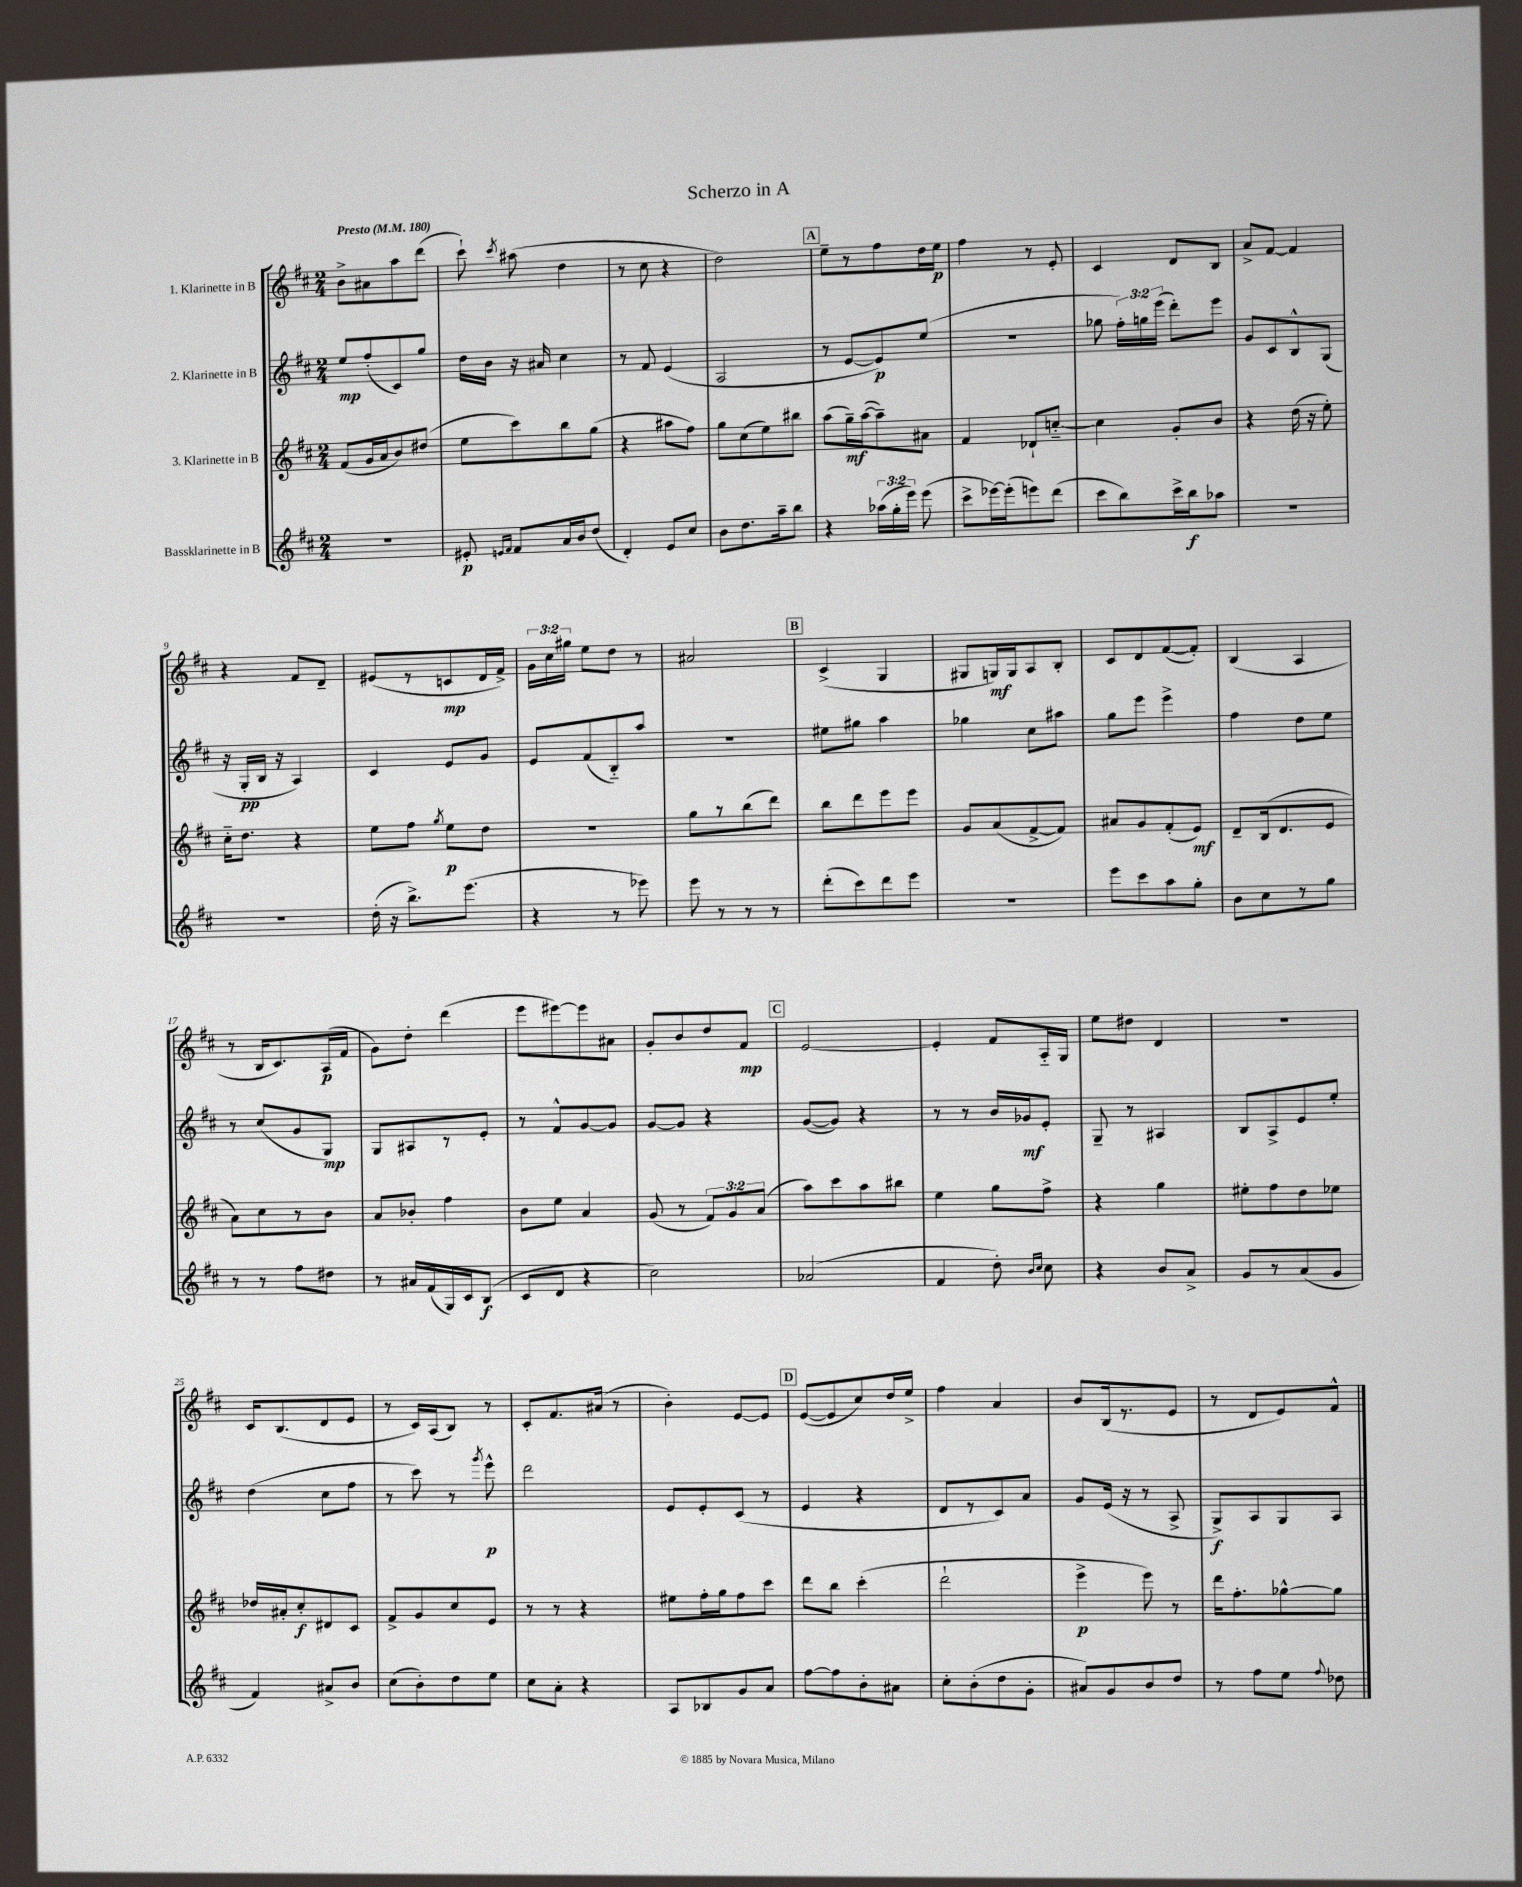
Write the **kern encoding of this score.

**kern	**dynam	**kern	**dynam	**kern	**dynam	**kern	**dynam
*part4	*part4	*part3	*part3	*part2	*part2	*part1	*part1
*staff4	*staff4	*staff3	*staff3	*staff2	*staff2	*staff1	*staff1
*I"Bassklarinette in B	*	*I"3. Klarinette in B	*	*I"2. Klarinette in B	*	*I"1. Klarinette in B	*
*clefG2	*	*clefG2	*	*clefG2	*	*clefG2	*
*k[f#c#]	*	*k[f#c#]	*	*k[f#c#]	*	*k[f#c#]	*
*M2/4	*	*M2/4	*	*M2/4	*	*M2/4	*
*MM180	*	*MM180	*	*MM180	*	*MM180	*
=1	=1	=1	=1	=1	=1	=1	=1
!	!	!	!	!	!	!LO:TX:a:B:t=Presto	!
2r	.	(8f#/L	.	8ee/L	mp	8b^\L	.
.	.	16g/L	.	(8ff#'/	.	8a#X\	.
.	.	16a/J	.	.	.	.	.
.	.	8b/)	.	8c#/)	.	8aa\	.
.	.	(8dd#X/J	.	8gg/J	.	(8ddd\J	.
=2	=2	=2	=2	=2	=2	=2	=2
8e#X'/	p	8ee\L	.	16dd\LL	.	8ccc#`\)	.
.	.	.	.	16b\JJ	.	.	.
16qqen/LL	.	.	.	.	.	.	.
16qqf#/JJ	.	.	.	.	.	8qccc#/	.
8f#/L	.	8ccc#\)	.	16r	.	(8aa#X\	.
.	.	.	.	16a#X/	.	.	.
16a/L	.	8bb\	.	4cc#\	.	4dd\	.
16b/J	.	.	.	.	.	.	.
(8dd/J	.	(8gg\J	.	.	.	.	.
=3	=3	=3	=3	=3	=3	=3	=3
4d'/)	.	4r	.	8r	.	8r	.
.	.	.	.	8f#/	.	8cc#\	.
8e/L	.	8aa#X\L	.	(4e/	.	4r	.
8cc#/J	.	8ff#\J)	.	.	.	.	.
=4	=4	=4	=4	=4	=4	=4	=4
8b\L	.	8gg\L	.	2A/	.	2dd\)	.
8.dd\	.	(8cc#\	.	.	.	.	.
.	.	8ee\)	.	.	.	.	.
16aa~\k	.	.	.	.	.	.	.
8bb\J	.	8bb#X\J	.	.	.	.	.
!!LO:REH:place=s1:t=A
=5	=5	=5	=5	=5	=5	=5	=5
4r	.	(8aa\L	.	8r	.	8ee~\L	.
.	.	16gg~\L)	mf	[8e/L	.	8r	.
.	.	([16aa\J	.	.	.	.	.
(24aa-X\LL	.	8aa~\])	.	8e/])	p	8ff#\	.
24gg'\	.	.	.	.	.	.	.
24eee\JJ)	.	.	.	.	.	.	.
(8eee\	.	8a#X\J	.	(8ee/J	.	16dd\L	.
.	.	.	.	.	.	16ee\JJ	p
=6	=6	=6	=6	=6	=6	=6	=6
8ccc#^\L	.	4f#/	.	2r	.	4ff#\	.
[16eee-X\L)	.	.	.	.	.	.	.
(16eee-'\J]	.	.	.	.	.	.	.
8eeen\)	.	8d-X`/L	.	.	.	8r	.
(8ddd\J	.	[8ccn/J	.	.	.	8e'/	.
=7	=7	=7	=7	=7	=7	=7	=7
8ccc#\L	.	4cc\]	.	8gg-X\	.	4c#/	.
8bb\)	.	.	.	24ff#'\LL)	.	.	.
.	.	.	.	24ggn\	.	.	.
.	.	.	.	(24eee\JJ	.	.	.
16ccc#^\L	.	8g'/L	.	8ddd'\L)	.	8d/L	.
16bb\J	f	.	.	.	.	.	.
8aa-X\J	.	8b/J	.	8eee\J	.	8B/J	.
=8	=8	=8	=8	=8	=8	=8	=8
2r	.	4r	.	8g/L	.	8a^/L	.
.	.	.	.	8c#/	.	[8f#/J	.
.	.	(16dd\	.	8B^^/	.	4f#/]	.
.	.	16r	.	.	.	.	.
.	.	8ee'\)	.	(8G/J	.	.	.
!!LO:LB:g=z
=9	=9	=9	=9	=9	=9	=9	=9
2r	.	16cc#\KL	.	16r	.	4r	.
.	.	8.dd\J	.	16G'/LL	pp	.	.
.	.	.	.	16B/JJ	.	.	.
.	.	.	.	16r	.	.	.
.	.	4r	.	4A/)	.	8f#/L	.
.	.	.	.	.	.	8d~/J	.
=10	=10	=10	=10	=10	=10	=10	=10
(16dd'\	.	8ee\L	.	4c#/	.	(8e#X/L	.
16r	.	.	.	.	.	.	.
8.bb^\L)	.	8ff#\J	.	.	.	8r	.
.	.	8qgg/	.	.	.	.	.
.	.	8ee\L	p	8e/L	.	8cn/	mp
(8.eee\J	.	.	.	.	.	.	.
.	.	8dd\J	.	8g/J	.	16d/L	.
.	.	.	.	.	.	16f#^/JJ)	.
=11	=11	=11	=11	=11	=11	=11	=11
4r	.	2r	.	8e/L	.	24g\LL	.
.	.	.	.	.	.	24cc#\	.
.	.	.	.	.	.	24gg#X\JJ	.
.	.	.	.	(8f#/	.	8ee\L	.
8r	.	.	.	8B/)	.	8dd\J	.
8eee-X\)	.	.	.	8aa/J	.	8r	.
=12	=12	=12	=12	=12	=12	=12	=12
8eee\	.	8gg\L	.	2r	.	2a#X/	.
8r	.	8r	.	.	.	.	.
8r	.	(8bb\	.	.	.	.	.
8r	.	8ddd\J)	.	.	.	.	.
!!LO:REH:place=s1:t=B
=13	=13	=13	=13	=13	=13	=13	=13
(8ddd'\L	.	8bb\L	.	8ee#X\L	.	(4c#^/	.
8ccc#\)	.	8ddd\	.	8gg#X\J	.	.	.
8ddd\	.	8eee\	.	4aa\	.	4G/	.
8eee\J	.	8eee\J	.	.	.	.	.
=14	=14	=14	=14	=14	=14	=14	=14
2r	.	8g/L	.	4gg-X\	.	8G#X/L	.
.	.	(8a/	.	.	.	16Gn/L)	mf
.	.	.	.	.	.	16G/J	.
.	.	[8f#^/	.	8cc#\L	.	8A/	.
.	.	8f#/J])	.	8aa#X\J	.	8B'/J	.
=15	=15	=15	=15	=15	=15	=15	=15
8eee\L	.	8a#X/L	.	8gg\L	.	8c#/L	.
8ccc#\	.	8g/	.	8eee\J	.	8d/	.
8aa\	.	(8f#'/	.	4eee^\	.	([8f#/	.
8gg'\J	.	8e/J)	mf	.	.	8f#'/J])	.
=16	=16	=16	=16	=16	=16	=16	=16
8b\L	.	8d~/L	.	4ff#\	.	(4B/	.
8cc#\	.	(16B/k	.	.	.	.	.
.	.	8.d/	.	.	.	.	.
8r	.	.	.	8dd\L	.	4A/	.
8gg\J	.	8e/J	.	8ee\J	.	.	.
!!LO:LB:g=z
=17	=17	=17	=17	=17	=17	=17	=17
8r	.	8a\L)	.	8r	.	8r	.
8r	.	8cc#\	.	(8cc#/L	.	16B/KL	.
.	.	.	.	.	.	8.c#/)	.
8ff#\L	.	8r	.	8g/	.	.	.
8dd#X\J	.	8b\J	.	8G/J)	mp	(16A/L	p
.	.	.	.	.	.	16f#/JJ	.
=18	=18	=18	=18	=18	=18	=18	=18
8r	.	8a/L	.	8G/L	.	8g\L)	.
16a#X/LL	.	8b-X'/J	.	8A#X/	.	8dd'\J	.
(16f#/	.	.	.	.	.	.	.
16G/)	.	4ff#\	.	8r	.	(4ddd\	.
16c#/J	.	.	.	.	.	.	.
(8B/J	f	.	.	8e'/J	.	.	.
=19	=19	=19	=19	=19	=19	=19	=19
8c#/L	.	8b\L	.	8r	.	8eee\L	.
8d/J	.	8ee\J	.	8f#^^/L	.	[8eee#X\)	.
4r	.	4a/	.	[8g/	.	8eee#\]	.
.	.	.	.	8g/J]	.	8a#X\J	.
=20	=20	=20	=20	=20	=20	=20	=20
2cc#\)	.	(8g/	.	[8g/L	.	8g'/L	.
.	.	8r	.	8g/J]	.	8b/	.
.	.	12f#/L)	.	4r	.	8dd/	.
.	.	12g/	.	.	.	.	.
.	.	.	.	.	.	8f#/J	mp
.	.	(12a/J	.	.	.	.	.
!!LO:REH:place=s1:t=C
=21	=21	=21	=21	=21	=21	=21	=21
(2a-X/	.	8aa\L)	.	([8g/L	.	[2e/	.
.	.	8ccc#\	.	8g/J])	.	.	.
.	.	8aa\	.	4r	.	.	.
.	.	8bb#X\J	.	.	.	.	.
=22	=22	=22	=22	=22	=22	=22	=22
4f#/	.	4ee\	.	8r	.	4e'/]	.
.	.	.	.	8r	.	.	.
8dd'\)	.	8gg\L	.	16b/LL	.	8f#/L	.
.	.	.	.	16g-X/J	mf	.	.
16qqb/LL	.	.	.	.	.	.	.
16qqcc#/JJ	.	.	.	.	.	.	.
8cc#\	.	8ff#^\J	.	8e'/J	.	16A/L	.
.	.	.	.	.	.	16G/JJ	.
=23	=23	=23	=23	=23	=23	=23	=23
4r	.	4r	.	8G~/	.	8ee\L	.
.	.	.	.	8r	.	8dd#X\J	.
8b/L	.	4gg\	.	4A#X/	.	4d/	.
8a^/J	.	.	.	.	.	.	.
=24	=24	=24	=24	=24	=24	=24	=24
8g/L	.	8ee#X'\L	.	8B/L	.	2r	.
8r	.	8ff#\	.	8A^/	.	.	.
(8a/	.	8dd\	.	8e/	.	.	.
8g/J	.	8ee-X\J	.	8ee'/J	.	.	.
!!LO:LB:g=z
=25	=25	=25	=25	=25	=25	=25	=25
4f#/)	.	16dd-X/LL	.	(4dd\	.	16c#/KL	.
.	.	16a#X'/J	.	.	.	(8.B/	.
.	.	8cc#'/	f	.	.	.	.
8a#X^/L	.	8d#X/	.	8cc#\L	.	8d/	.
8b/J	.	8c#/J	.	8ff#\J	.	8e/J	.
=26	=26	=26	=26	=26	=26	=26	=26
(8cc#\L	.	8f#^/L	.	8r	.	8r	.
8b'\)	.	8g/	.	8ccc#\)	.	16c#/LL)	.
.	.	.	.	.	.	(16A/J	.
8dd\	.	8cc#/	.	8r	.	8B/J)	.
.	.	.	.	8qggg/	.	.	.
8ee\J	.	8e/J	.	8eee^^\	p	8r	.
=27	=27	=27	=27	=27	=27	=27	=27
8cc#\L	.	8r	.	2ddd\	.	8c#'/L	.
8a'\J	.	8r	.	.	.	8.f#/	.
4r	.	4r	.	.	.	.	.
.	.	.	.	.	.	(16a#X/Jk	.
.	.	.	.	.	.	8r	.
=28	=28	=28	=28	=28	=28	=28	=28
8A/L	.	8ee#X\L	.	8e/L	.	4b'\)	.
8B-X/	.	16ff#'\L	.	8e'/	.	.	.
.	.	16gg\J	.	.	.	.	.
8g/	.	8ff#\	.	(8c#/J	.	[8e/L	.
8a/J	.	8ccc#\J	.	8r	.	8e/J]	.
!!LO:REH:place=s1:t=D
=29	=29	=29	=29	=29	=29	=29	=29
[8ff#\L	.	8ddd\L	.	4e/	.	([8e/L	.
8ff#\]	.	8bb\J	.	.	.	8e/]	.
8b'\	.	(4ccc#'\	.	4r	.	8cc#/)	.
8a#X\J	.	.	.	.	.	16dd/L	.
.	.	.	.	.	.	16ee^/JJ	.
=30	=30	=30	=30	=30	=30	=30	=30
8cc#'\L	.	2ddd`\	.	8d/L	.	4ff#\	.
(8b'\	.	.	.	8r	.	.	.
8dd\	.	.	.	8c#/)	.	4a/	.
8g'\J	.	.	.	8a/J	.	.	.
=31	=31	=31	=31	=31	=31	=31	=31
8a#X/L)	.	4eee^\	p	8g/L	.	8b/L	.
8g/	.	.	.	(16e/Jk	.	(16B/k	.
.	.	.	.	16r	.	8.r	.
8b/	.	8eee\)	.	8r	.	.	.
8dd/J	.	8r	.	8A^/	.	8e/J	.
=32	=32	=32	=32	=32	=32	=32	=32
8r	.	16ddd\KL	.	8G^/L)	f	8r	.
.	.	8.ff#'\	.	.	.	.	.
8ff#\L	.	.	.	8A/	.	8d/L	.
8ee\J	.	[8gg-X^^\	.	8G/	.	8e/)	.
8qqff#/	.	.	.	.	.	.	.
8dd-X\	.	8gg-\J]	.	8A/J	.	8f#^^/J	.
==	==	==	==	==	==	==	==
*-	*-	*-	*-	*-	*-	*-	*-
